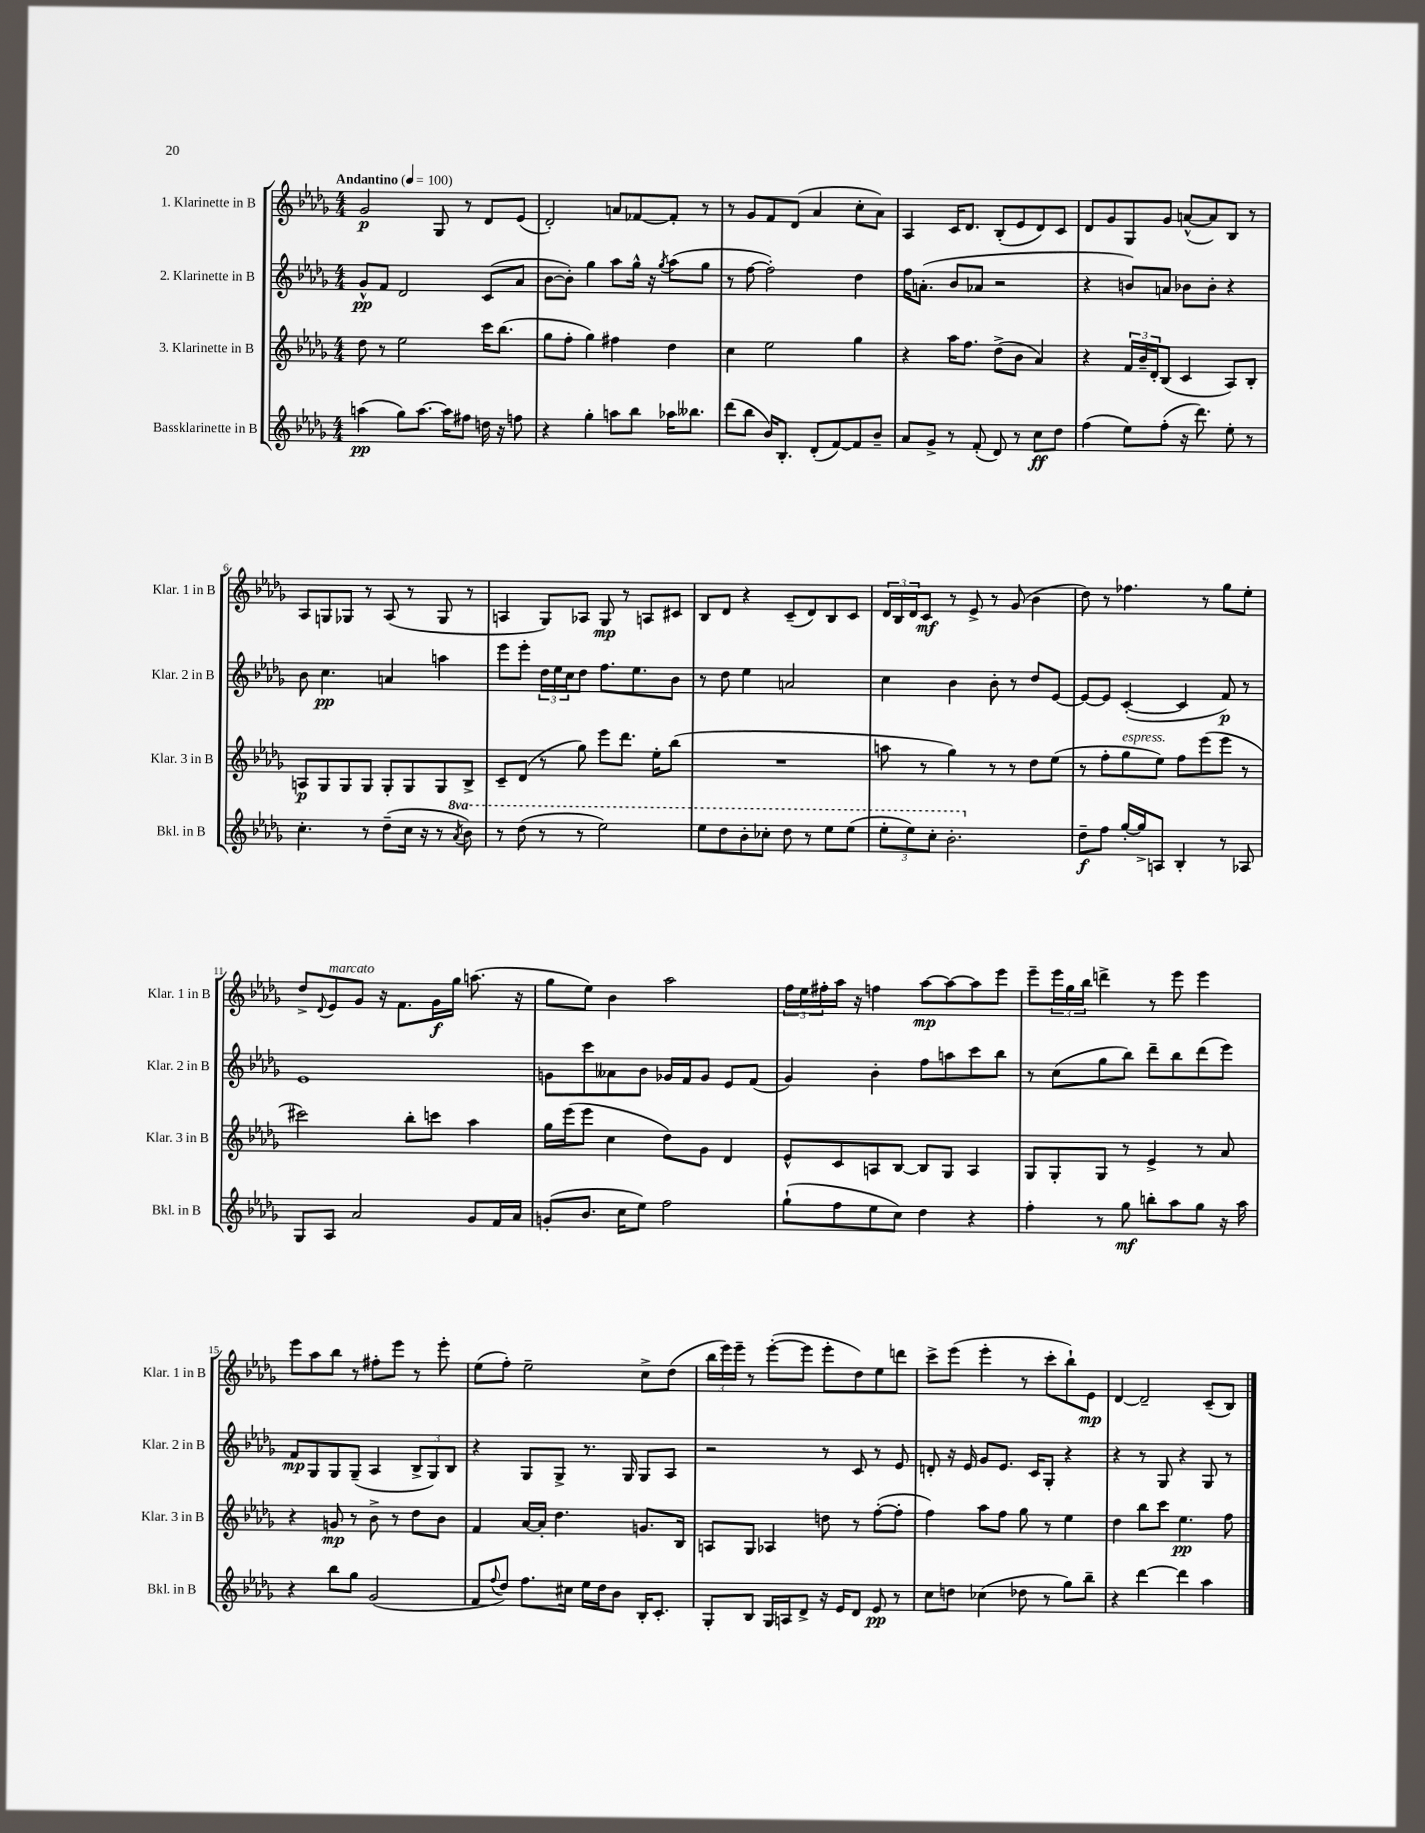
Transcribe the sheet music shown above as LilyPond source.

<<
\new StaffGroup <<
\new Staff = "s0" \with { instrumentName = "1. Klarinette in B" shortInstrumentName = "Klar. 1 in B" } {
    \clef treble \key des \major \numericTimeSignature \time 4/4 \tempo "Andantino" 4 = 100
    ges'2\p ges8 r8 des'8 ees'8( |
    des'2-.) a'8 fes'8~ fes'8-. r8 |
    r8 ges'8 f'8 des'8( aes'4 c''8-. aes'8) |
    aes4 c'16 des'8. bes8-.( ees'8 des'8) c'8 |
    des'8 ges'8 ges8 ges'8 a'8~-^( a'8) bes8 r8 |
    aes8 g8 ges8 r8 aes8( r8 ges8 r8 |
    a4 ges8) aes8 ges8\mp r8 a8 cis'8 |
    bes8 des'8 r4 c'8--( des'8) bes8 c'8 |
    \tuplet 3/2 { des'16 bes16 des'16 } c'8\mf r8 ees'8-> r8 ges'8( bes'4 |
    des''8) r8 fes''4. r8 ges''8 ees''8-. |
    des''8-> \appoggiatura { des'8 } ees'8^\markup { \italic "marcato" } ges'8 r16 f'8. ges'16\f ges''16 a''8.( r16 |
    ges''8 ees''8) bes'4 aes''2 |
    \tuplet 3/2 { f''16 ees''16 fis''16-. } aes''16 r16 f''4 aes''8~\mp aes''8~ aes''8 ees'''8 |
    ees'''8-- \tuplet 3/2 { ees'''16 ges''16 bes''16 } d'''4-> r8 ees'''8 ees'''4 |
    ees'''8 aes''8 bes''8 r8 fis''8-. ees'''8 r8 ees'''8-. |
    ees''8( f''8-.) ees''2-- c''8-> des''8( |
    \tuplet 3/2 { bes''16 ees'''16) ees'''16-- } r8 ees'''8~-.( ees'''8 ees'''8-. des''8) ees''8 d'''8 |
    c'''8-> ees'''8( ees'''4-. r8 c'''8-. bes''8-!) ees'8\mp |
    des'4~ des'2-- c'8--( bes8) \bar "|." |
}
\new Staff = "s1" \with { instrumentName = "2. Klarinette in B" shortInstrumentName = "Klar. 2 in B" } {
    \clef treble \key des \major \numericTimeSignature \time 4/4
    ges'8-^\pp f'8 des'2 c'8( aes'8 |
    bes'8~ bes'8-.) ges''4 aes''8 ges''16-^ r16 \acciaccatura { ges''8 } aes''8( ges''8 |
    r8 f''8~ f''2-.) des''4 |
    f''16 a'8.-.( bes'8 aes'8 r2 |
    r4 b'8) a'8 bes'8 bes'8-. r4 |
    bes'8 c''4.\pp a'4 a''4 |
    ees'''8 ees'''8-. \tuplet 3/2 { des''16 ees''16 c''16 } des''8 f''8. ees''8. bes'8 |
    r8 des''8 ees''4 a'2 |
    c''4 bes'4 bes'8-. r8 des''8 ees'8~ |
    ees'8~ ees'8 c'4~-.( c'4 f'8\p) r8 |
    ees'1 |
    g'8 c'''8 aeses'8 bes'8 ges'16 f'16 ges'8 ees'8 f'8( |
    ges'4) bes'4-. f''8 a''8 c'''8 bes''8 |
    r8 c''8( ges''8 bes''8) des'''8-- bes''8 des'''8( ees'''8) |
    f'8\mp ges8 ges8 ges8--( aes4 \tuplet 3/2 { bes8-> ges8) bes8 } |
    r4 ges8 ges8-> r8. ges16 ges8 aes8 |
    r2 r8 c'8 r8 ees'8 |
    d'8-. r16 ees'16 ges'8 ees'8. c'16 ges8-. r4 |
    r4 r8 ges8 r4 ges8 r8 \bar "|." |
}
\new Staff = "s2" \with { instrumentName = "3. Klarinette in B" shortInstrumentName = "Klar. 3 in B" } {
    \clef treble \key des \major \numericTimeSignature \time 4/4
    des''8 r8 ees''2 c'''16 bes''8.( |
    ges''8 f''8-. ges''4) fis''4 des''4 |
    c''4 ees''2 ges''4 |
    r4 aes''16 f''8. des''8->( bes'8 aes'4) |
    r4 \tuplet 3/2 { f'16 bes'16-- des'16-. } bes8( c'4 aes8) bes8-. |
    a8\p ges8 ges8 ges8 ges8-. ges8 ges8 bes8-> |
    c'8-- des'8( r8 ges''8) ees'''8 des'''8. ees''16-. bes''8( |
    R1 |
    a''8 r8 ges''4) r8 r8 des''8 ees''8( |
    r8 f''8-. ges''8^\markup { \italic "espress." } ees''8) f''8 ees'''8( ees'''8 r8 |
    cis'''2) bes''8-. c'''8 aes''4 |
    ges''16 ees'''16( ees'''8 c''4 des''8) ges'8 des'4 |
    ees'8-^ c'8 a8 bes8~ bes8 ges8 a4 |
    ges8 ges8-. ges8 r8 ees'4-> r8 aes'8 |
    r4 g'8\mp r8 bes'8-> r8 des''8 bes'8 |
    f'4 aes'16~ aes'16-. des''4. g'8. bes16 |
    a8 ges8 aes4 d''8 r8 f''8~-.( f''8-. |
    f''4) aes''8 f''8 ges''8 r8 ees''4 |
    des''4 bes''8 c'''8 ees''4.\pp f''8 \bar "|." |
}
\new Staff = "s3" \with { instrumentName = "Bassklarinette in B" shortInstrumentName = "Bkl. in B" } {
    \clef treble \key des \major \numericTimeSignature \time 4/4 \set Staff.ottavationMarkups = #ottavation-simple-ordinals
    a''4\pp( ges''8) a''8.~ a''16 fis''8 d''16 r16 f''8 |
    r4 ges''4-. a''8 bes''8 aes''16 beses''8. |
    des'''8( bes''8 bes'16) bes8.-. des'8-.( f'8~) f'8 bes'8-- |
    aes'8 ges'8-> r8 f'8-.( des'8) r8 c''8\ff des''8 |
    f''4( ees''8) f''8-.( r16 des'''8.) ees''8-. r8 |
    c''4.-. r8 des''8--( c''16 r16 r8 \ottava #1 \acciaccatura { aes''8 } bes''8) |
    r8 des'''8( r8 r8 ees'''2) |
    ees'''8 des'''8 bes''8-. ces'''8-. des'''8 r8 ees'''8 ees'''8( |
    \tuplet 3/2 { ees'''8-. ees'''8) c'''8-. } bes''2.-. \ottava #0 |
    des''8--\f f''8 ges''16~-. ges''16-> a8 bes4-. r8 aes8 |
    ges8 aes8 aes'2 ges'8 f'16 aes'16 |
    g'8-.( bes'8. c''16 ees''8) f''2 |
    ges''8-!( f''8 ees''8 c''8) des''4 r4 |
    f''4-. r8 ges''8\mf b''8-. aes''8 ges''8 r16 aes''16 |
    r4 bes''8 ges''8 ges'2( |
    f'8 \appoggiatura { f''8 } des''8) f''8. cis''16 ees''16 des''16 bes'8 bes16-. c'8.-. |
    ges8-. bes8 ges16 a16 des'8-> r16 ees'16 des'8 ees'8\pp r8 |
    c''8 d''8 ces''4( des''8 r8 ges''8) bes''8-- |
    r4 des'''4~ des'''4 aes''4 \bar "|." |
}
>>
>>
